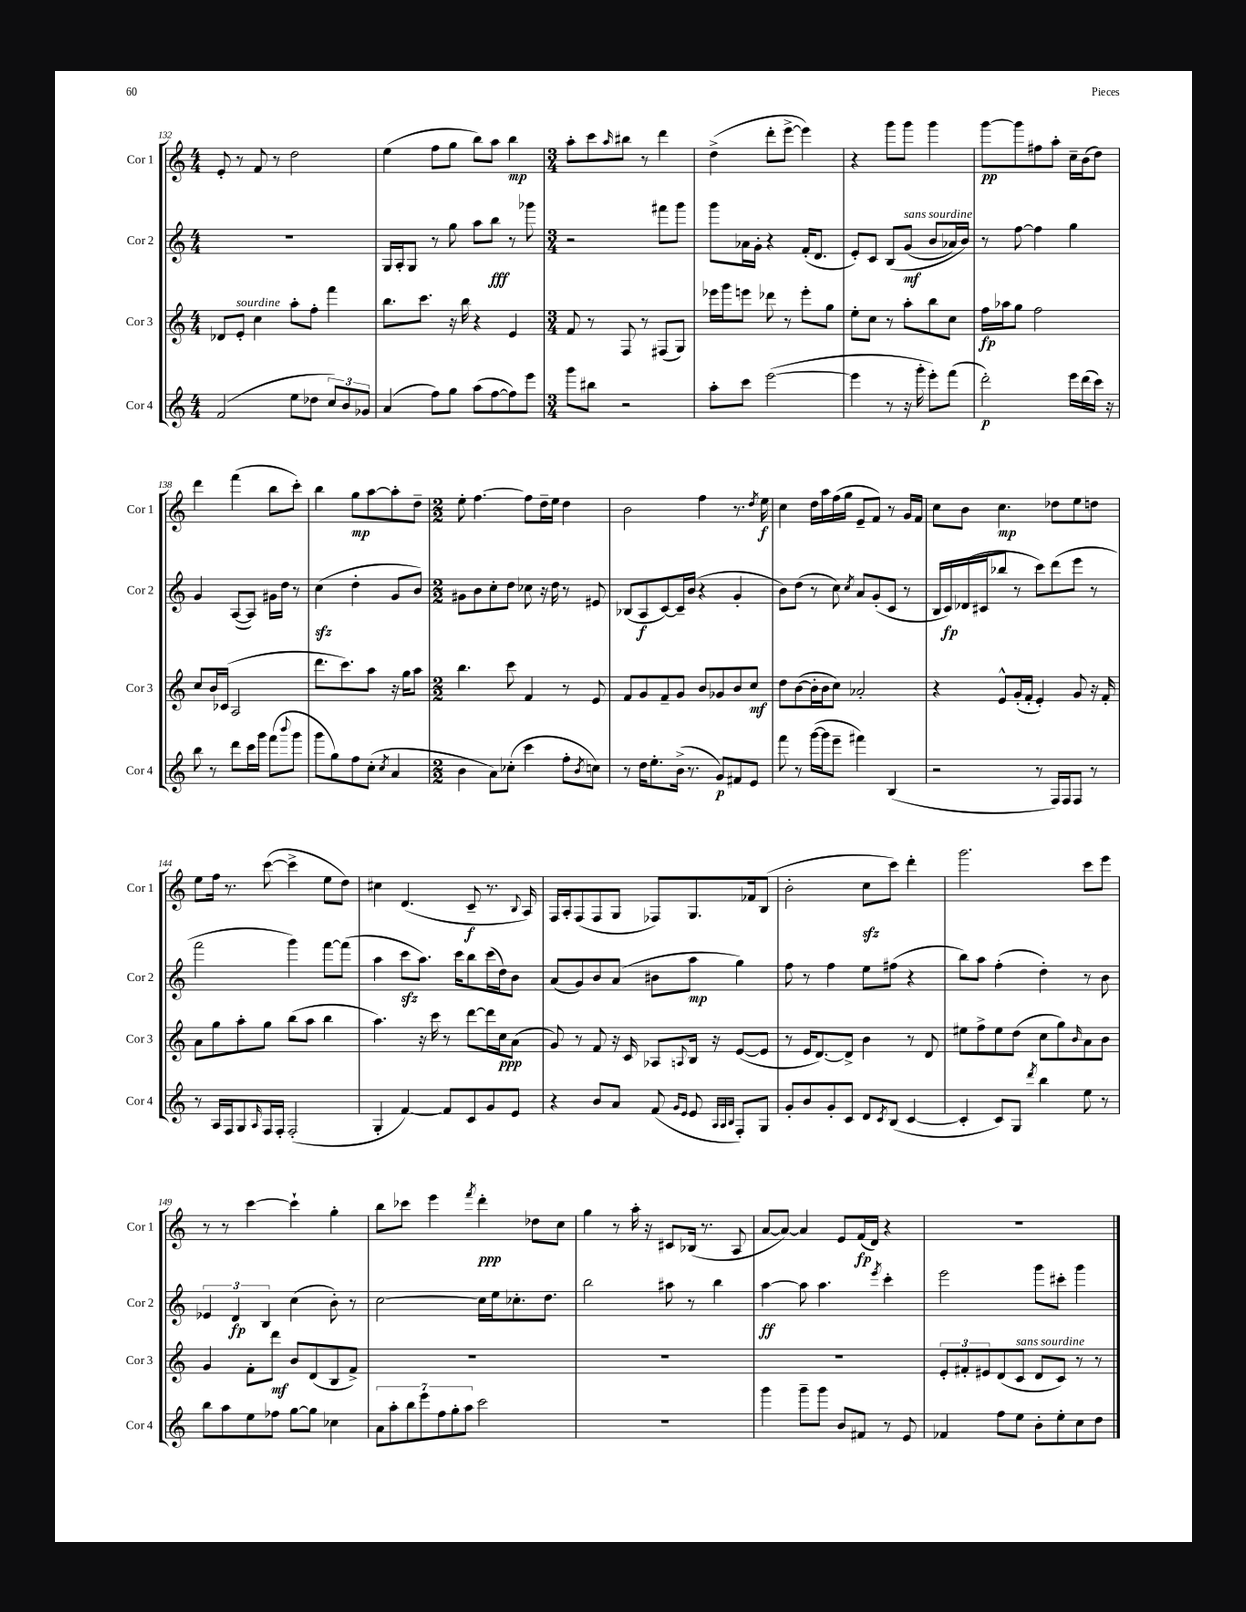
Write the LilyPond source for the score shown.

<<
\new StaffGroup <<
\new Staff = "s0" \with { instrumentName = "Cor 1" shortInstrumentName = "Cor 1" } {
    \clef treble \key c \major \numericTimeSignature \time 4/4
    e'8-. r8 f'8 r8 d''2 |
    e''4( f''8 g''8 b''8) a''8 b''4\mp |
    \numericTimeSignature \time 3/4 a''8-. c'''8 \grace { a''16 } bis''8 r8 d'''4 |
    d''4->( d'''8-. e'''8~-> e'''4) |
    r4 g'''8 g'''8 g'''4 |
    g'''8~\pp g'''8 fis''8 a''8-. c''16-- b'16( d''8) |
    d'''4 f'''4( b''8 c'''8-.) |
    b''4 g''8\mp a''8~ a''8-. d''8-- |
    \numericTimeSignature \time 2/2 e''8-. f''4.~ f''8 d''16-- e''16 d''4 |
    b'2 f''4 r8. \acciaccatura { d''8 } e''16\f |
    c''4 d''16 a''16 f''16( g''16 e'8-- f'8) r8 g'16 f'16 |
    c''8 b'8 c''4.\mp des''8 e''8 d''8 |
    e''8 f''16 r8. c'''8~( c'''4-> e''8 d''8) |
    cis''4 d'4.( c'8--\f r8. \appoggiatura { b8 } a16) |
    f16 a16-. f8( f8 g8 fes8) g8. fes'16 b8( |
    b'2-. c''8\sfz c'''8) d'''4-. |
    g'''2. c'''8 e'''8 |
    r8 r8 c'''4~ c'''4-! g''4-. |
    b''8 ces'''8 e'''4 \acciaccatura { f'''8 } d'''4-.\ppp des''8 c''8 |
    g''4 r8 a''16-. r16 cis'8 bes16( r8. a8 |
    a'8~ a'8~) a'4 e'8 f'16\fp( d'16) r4 |
    R1 \bar "|." |
}
\new Staff = "s1" \with { instrumentName = "Cor 2" shortInstrumentName = "Cor 2" } {
    \clef treble \key c \major \numericTimeSignature \time 4/4
    R1 |
    g16 a16-. g8 r8 g''8 a''8 b''8\fff r8 ges'''8 |
    \numericTimeSignature \time 3/4 r2 fis'''8 g'''8 |
    g'''8 aes'16 g'16-. r4 f'16-.( d'8. |
    e'8-.) c'8 b8\( g'8\mf^\markup { \italic "sans sourdine" }( b'8 aes'16) b'16\) |
    r8 f''8~ f''4 g''4 |
    g'4 a8~( a8) gis'16 d''16 r8 |
    c''4\sfz( d''4-. g'8 b'8) |
    \numericTimeSignature \time 2/2 gis'8 b'8 c''8-. d''8 ces''8 r16 d''16 r8 eis'8 |
    bes8( a8\f c'8~) c'16-- b'16( r4 g'4-. |
    b'8) d''8( r8 c''8) \acciaccatura { c''8 } a'8 g'8-.( c'8 r8 |
    b16 c'16\fp) des'16( cis'16 bes''8 r8 c'''8) d'''8( e'''8 r8 |
    f'''2 g'''4) f'''8~ f'''8( |
    a''4 c'''8\sfz a''8.) c'''16 b''8 c'''16( d''16) b'8 |
    a'8( g'8) b'8 a'8( bis'8 a''8\mp g''4) |
    f''8 r8 f''4 e''8 fis''8( r4 |
    b''8) a''8 f''4-.( d''4-.) r8 b'8 |
    \tuplet 3/2 { ees'4 d'4\fp b4 } c''4( b'8-.) r8 |
    c''2~ c''16 e''16 ces''8.-. d''8. |
    b''2 ais''8 r8 b''4 |
    a''4~\ff a''8 a''4. \acciaccatura { e'''8 } c'''4-. |
    e'''2 g'''8 cis'''8-. g'''4 \bar "|." |
}
\new Staff = "s2" \with { instrumentName = "Cor 3" shortInstrumentName = "Cor 3" } {
    \clef treble \key c \major \numericTimeSignature \time 4/4
    des'8 e'8-.^\markup { \italic "sourdine" } c''4 a''8-. f''8-. f'''4 |
    b''8. c'''8. r16 b''16 r4 e'4 |
    \numericTimeSignature \time 3/4 f'8 r8 f8 r8 fis8( g8) |
    ees'''16 g'''16 e'''8 des'''8 r8 e'''8-. g''8 |
    e''8-. c''8 r8 a''8-. b''8 c''8 |
    f''16\fp aes''16 g''8 f''2 |
    c''8 b'16 ces'16( a2 |
    d'''8. c'''8.) a''8 r16 g''16 a''8 |
    \numericTimeSignature \time 2/2 b''4. c'''8 f'4 r8 e'8 |
    f'8 g'8 f'8-- g'8 b'8 ges'8 b'8 c''8\mf |
    d''8 b'8~( b'16-. b'16 c''8) aes'2-. |
    r4 e'8-^ g'16-.( f'16-. e'4-.) g'8 r16 f'16-. |
    a'8 g''8 a''8-. g''8 b''8( a''8 b''4 |
    a''4.) r16 c'''16 r8 d'''8~ d'''16 c''16\ppp a'8( |
    g'8) r8 f'8 r16 c'16 aes8 \appoggiatura { a8 } b16 r16 e'8~( e'8 |
    r8 e'16 d'8.~) d'8-> b'4 r8 d'8 |
    eis''8 f''8-> eis''8 d''8( c''8 g''8) \grace { b'16 } a'8 b'8 |
    g'4 f'8-. d'''8\mf b'8 d'8( b8 f'8->) |
    R1 |
    R1 |
    R1 |
    \tuplet 3/2 { e'8-. fis'8-. eis'8 } d'8( c'8^\markup { \italic "sans sourdine" } d'8 c'8) r8 r8 \bar "|." |
}
\new Staff = "s3" \with { instrumentName = "Cor 4" shortInstrumentName = "Cor 4" } {
    \clef treble \key c \major \numericTimeSignature \time 4/4
    f'2( e''8 des''8 \tuplet 3/2 { c''8) b'8 ges'8 } |
    a'4( f''8) g''8 a''8( f''8~ f''8) e'''8 |
    \numericTimeSignature \time 3/4 g'''8 bis''8 r2 |
    a''8-. c'''8 e'''2~( |
    e'''4 r8 r16 g'''16-. e'''8-.) f'''8( |
    d'''2-.\p) e'''16 d'''16( c'''16) r16 |
    b''8 r8 d'''8 c'''16 g'''16 f'''8( \appoggiatura { b'''8 } g'''8 |
    g'''8 g''8) f''8 c''8-.( \acciaccatura { c''8 } a'4 |
    \numericTimeSignature \time 2/2 b'4 a'8) ces''8-.( c'''4 f''8-. \acciaccatura { b'8 } c''8) |
    r8 d''16 e''8.-. b'16->( r8. g'8\p) fis'8 e'8 |
    f'''8 r8 g'''16~( g'''16 e'''8-- fis'''4) b4( |
    r2 r8 f16) f16 f8 r8 |
    r8 a16 f16 g8 \grace { a16 } f16 f16-. f2-.( |
    g4-. f'4~) f'8 c'8 g'8 e'8 |
    r4 b'8 a'8 f'8( \grace { g'16 e'16 } e'8 \grace { a32 a32 b32 } f8-.) g8 |
    g'8-. b'8 g'8-. c'8 d'8 \acciaccatura { c'8 } b8( c'4~ |
    c'4-. c'8) g8 \acciaccatura { d'''8 } b''4 e''8 r8 |
    b''8 a''8 e''8 fes''8 g''8~ g''8 ces''4 |
    \tuplet 7/4 { a'8 a''8-. b''8 e'''8 f''8 g''8-. a''8 } c'''2 |
    R1 |
    g'''4 g'''8-- g'''8 b'8 fis'8 r8 e'8 |
    fes'4 f''8 e''8 b'8-. e''8-. c''8 d''8 \bar "|." |
}
>>
>>
\layout { \context { \Score currentBarNumber = #132 } }
